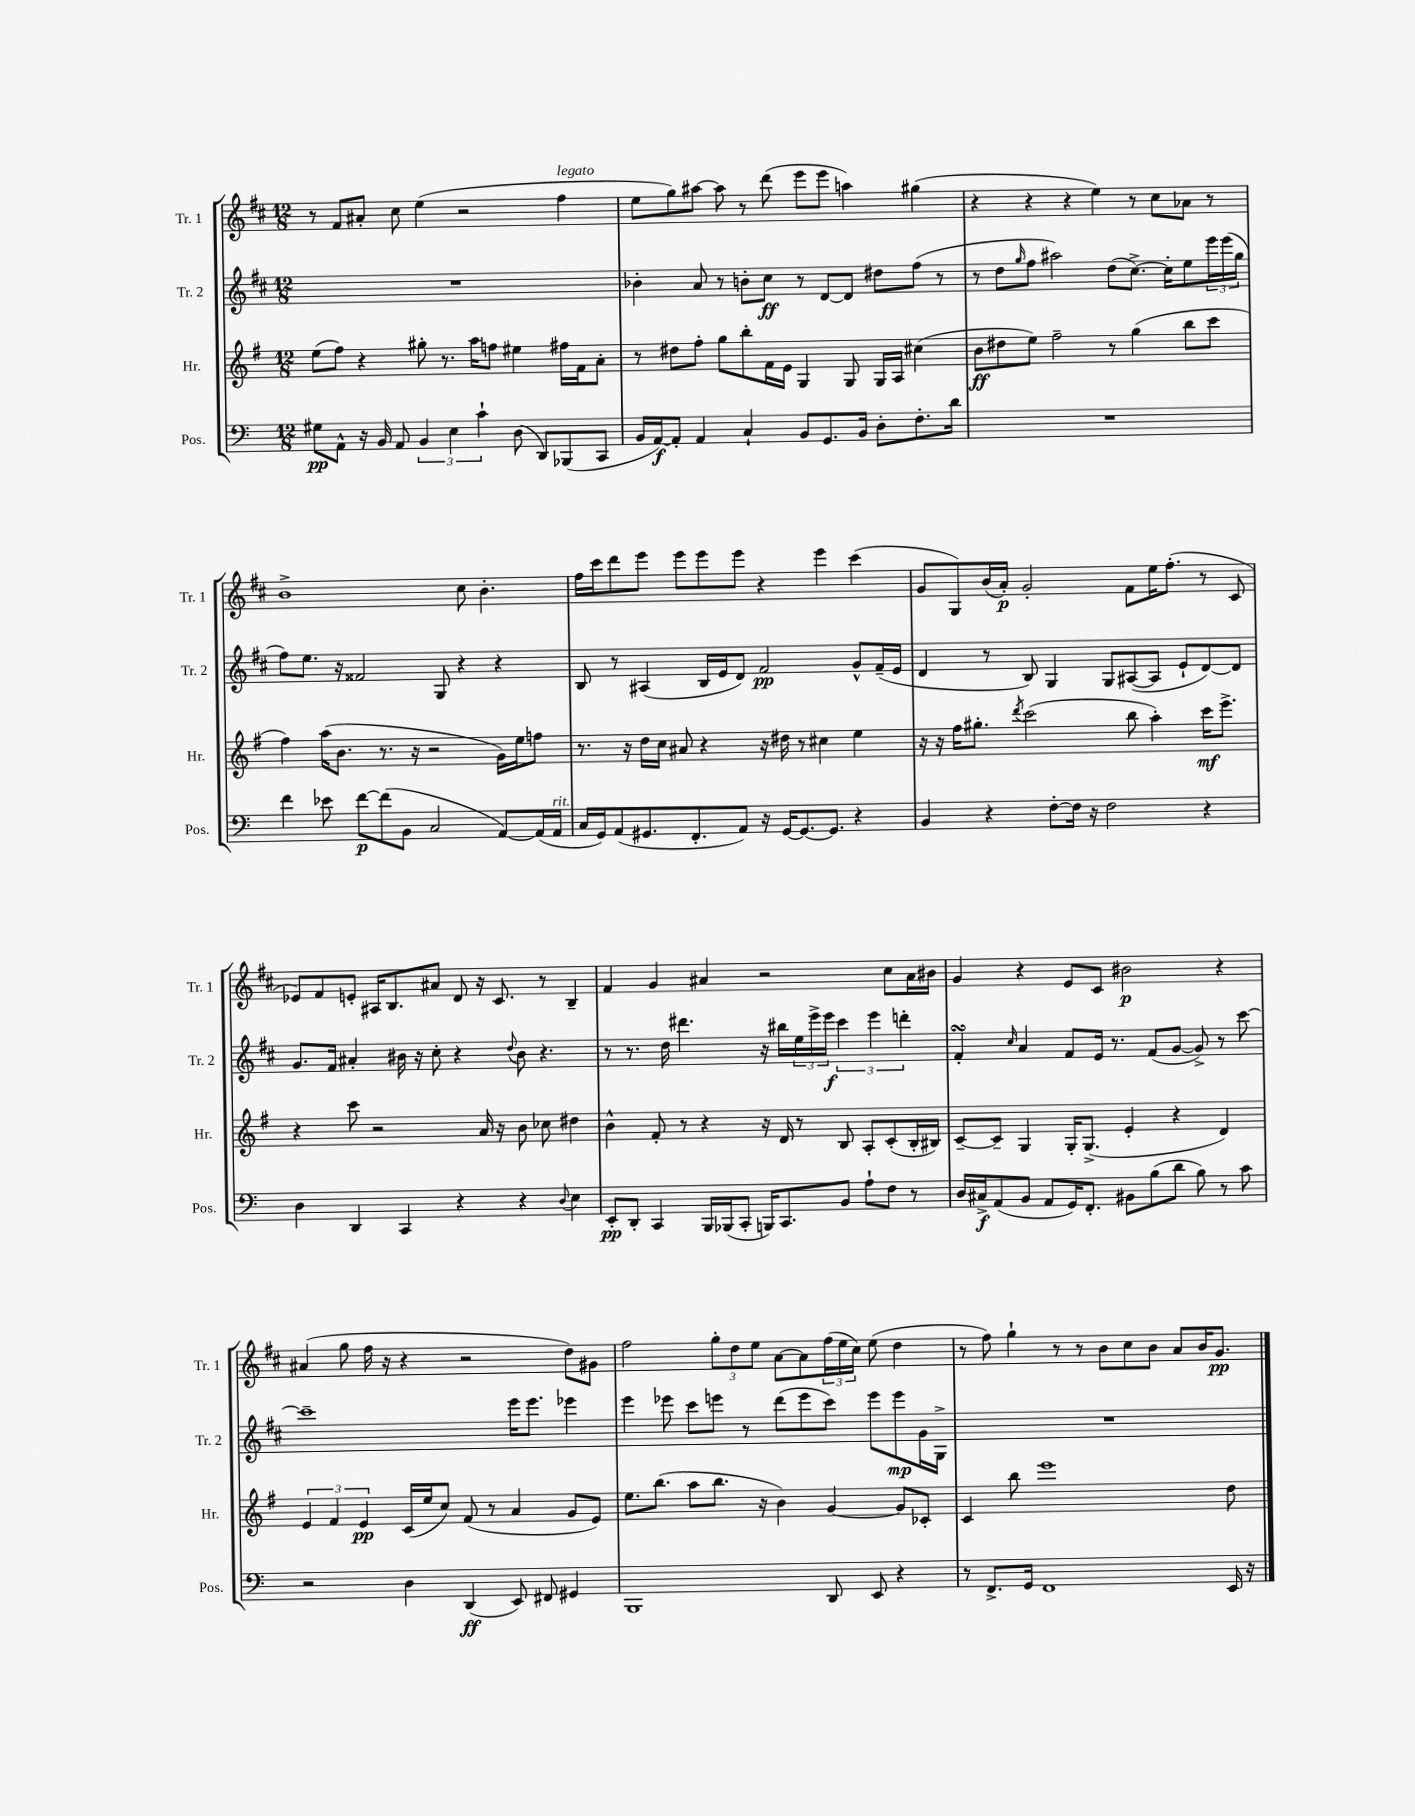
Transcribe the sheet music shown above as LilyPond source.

<<
\new StaffGroup <<
\new Staff = "s0" \with { instrumentName = "Tr. 1" shortInstrumentName = "Tr. 1" } {
    \clef treble \key d \major \numericTimeSignature \time 12/8
    r8 fis'8 ais'8-. cis''8 e''4( r2 fis''4^\markup { \italic "legato" } |
    e''8 g''8) ais''8~ ais''8 r8 d'''8( e'''8 e'''8 a''4) gis''4( |
    r4 r4 r4 e''4) r8 cis''8 aes'8 r8 |
    b'1-> cis''8 b'4.-. |
    fis''16 cis'''16 d'''8 e'''8 e'''8 e'''8 e'''8 r4 e'''4 cis'''4( |
    g'8 g8) b'16( a'16-.\p) g'2-. fis'8 e''16 fis''8.-.( r8 cis'8 |
    ees'8) fis'8 e'8-. ais16 b8. ais'8 d'8 r16 cis'8. r8 b4-- |
    fis'4 g'4 ais'4 r2 cis''8 ais'16 bis'16 |
    g'4 r4 e'8 cis'8 bis'2\p r4 |
    ais'4( g''8 fis''16 r16 r4 r2 d''8) gis'8 |
    fis''2 \tuplet 3/2 { g''8-. d''8 e''8 } a'8~ a'8 \tuplet 3/2 { fis''16( e''16 cis''16) } e''8( d''4 |
    r8 fis''8) g''4-! r8 r8 b'8 cis''8 b'8 a'8 b'16 g'8.\pp \bar "|." |
}
\new Staff = "s1" \with { instrumentName = "Tr. 2" shortInstrumentName = "Tr. 2" } {
    \clef treble \key d \major \numericTimeSignature \time 12/8
    R1. |
    bes'4-. a'8 r8 b'8-. cis''8\ff r8 d'8~ d'8 dis''8 fis''8( r8 |
    r8 d''8 \grace { g''16 } fis''8 ais''2) d''8( cis''8.~->) cis''16-. e''8 \tuplet 3/2 { e'''16 e'''16( g''16 } |
    fis''8) e''8. r16 fisis'2 g8 r4 r4 |
    b8 r8 ais4( b16 e'16 d'8) fis'2\pp g'8-^ fis'16--( e'16 |
    d'4 r8 b8) g4 g8 ais8~( ais8 e'8-! d'8~) d'8 |
    g'8. fis'16 ais'4-. bis'16 r16 cis''8-. r4 \appoggiatura { d''8 } bis'8 r4. |
    r8 r8. d''16 dis'''4. r16 bis''16 \tuplet 3/2 { e''16 e'''16-> e'''16\f } \tuplet 3/2 { cis'''4 e'''4 d'''4-. } |
    fis'4-.\turn \grace { cis''16 } a'4 fis'8 e'16 r8. fis'8( g'8~ g'8->) r8 cis'''8~ |
    cis'''1-- e'''16 e'''8. ees'''4 |
    e'''4 ees'''8 cis'''8 e'''8 r8 d'''8( e'''8 cis'''8) e'''8 e'''8\mp g'16 g16-> |
    R1. \bar "|." |
}
\new Staff = "s2" \with { instrumentName = "Hr." shortInstrumentName = "Hr." } {
    \clef treble \key g \major \numericTimeSignature \time 12/8
    e''8( fis''8) r4 gis''8-. r8. a''16 f''8 eis''4 fis''16 fis'16 a'8-. |
    r8 dis''8 fis''8-. g''8 b''8-. fis'16 e'16 g4 g8 g16 a16 cis''4( |
    b'8\ff dis''8 e''8) fis''2-- r8 g''4( b''8 c'''8 |
    fis''4) a''16( b'8. r8. r16 r2 g'16) e''16 f''8 |
    r8. r16 d''16 c''16 ais'8 r4 r16 dis''16 r8 cis''4 e''4 |
    r16 r16 fis''16 gis''8.-. \acciaccatura { d'''8 } c'''2( b''8 a''4-.) c'''16\mf e'''8.-> |
    r4 c'''8 r2 a'16 r16 b'8 ces''8 dis''4 |
    b'4-^ fis'8-. r8 r4 r16 d'16 r8 b8 a8-. c'8-.( b16-. bis16) |
    c'8~-- c'8-- g4 g16-. g8.->( e'4-. r4 d'4) |
    \tuplet 3/2 { e'4 fis'4 e'4\pp } c'16( e''16 c''8) fis'8( r8 a'4 g'8 e'8) |
    e''8. b''8.( a''8 b''8. r16 b'4) g'4~ g'8 ces'8-. |
    c'4 b''8 e'''1 d''8 \bar "|." |
}
\new Staff = "s3" \with { instrumentName = "Pos." shortInstrumentName = "Pos." } {
    \clef bass \key c \major \numericTimeSignature \time 12/8
    gis8\pp a,8-^ r16 b,16 a,8 \tuplet 3/2 { b,4 e4 c'4-! } d8( d,8) bes,,8( c,8 |
    b,16 a,16~\f) a,8-. a,4 c4-! b,8 g,8. b,16 d8-. f8.-. d'16 |
    R1. |
    f'4 ees'8 f'8~\p f'8( b,8 c2 a,8~) a,16( a,16^\markup { \italic "rit." } |
    c16 g,16) a,8( gis,8. f,8.-. a,8) r16 gis,16~ gis,8.~ gis,8. r4 |
    b,4 r4 f8~-. f16 r16 f2 r4 |
    d4 d,4 c,4 r4 r4 \appoggiatura { d8 } e4 |
    e,8-.\pp d,8-. c,4 b,,16 bes,,16( c,8-. b,,16) c,8. b,8 a8-! f8 r8 |
    d16 cis16->\f a,8( b,8 a,8 g,16) f,8.-. bis,8 b8( d'8 b8) r8 c'8 |
    r2 d4 d,4\ff( e,8) fis,8 gis,4 |
    b,,1 d,8 e,8 r4 |
    r8 f,8.-> g,16 f,1 e,16 r16 \bar "|." |
}
>>
>>
\layout { \context { \Score \remove "Bar_number_engraver" } }
